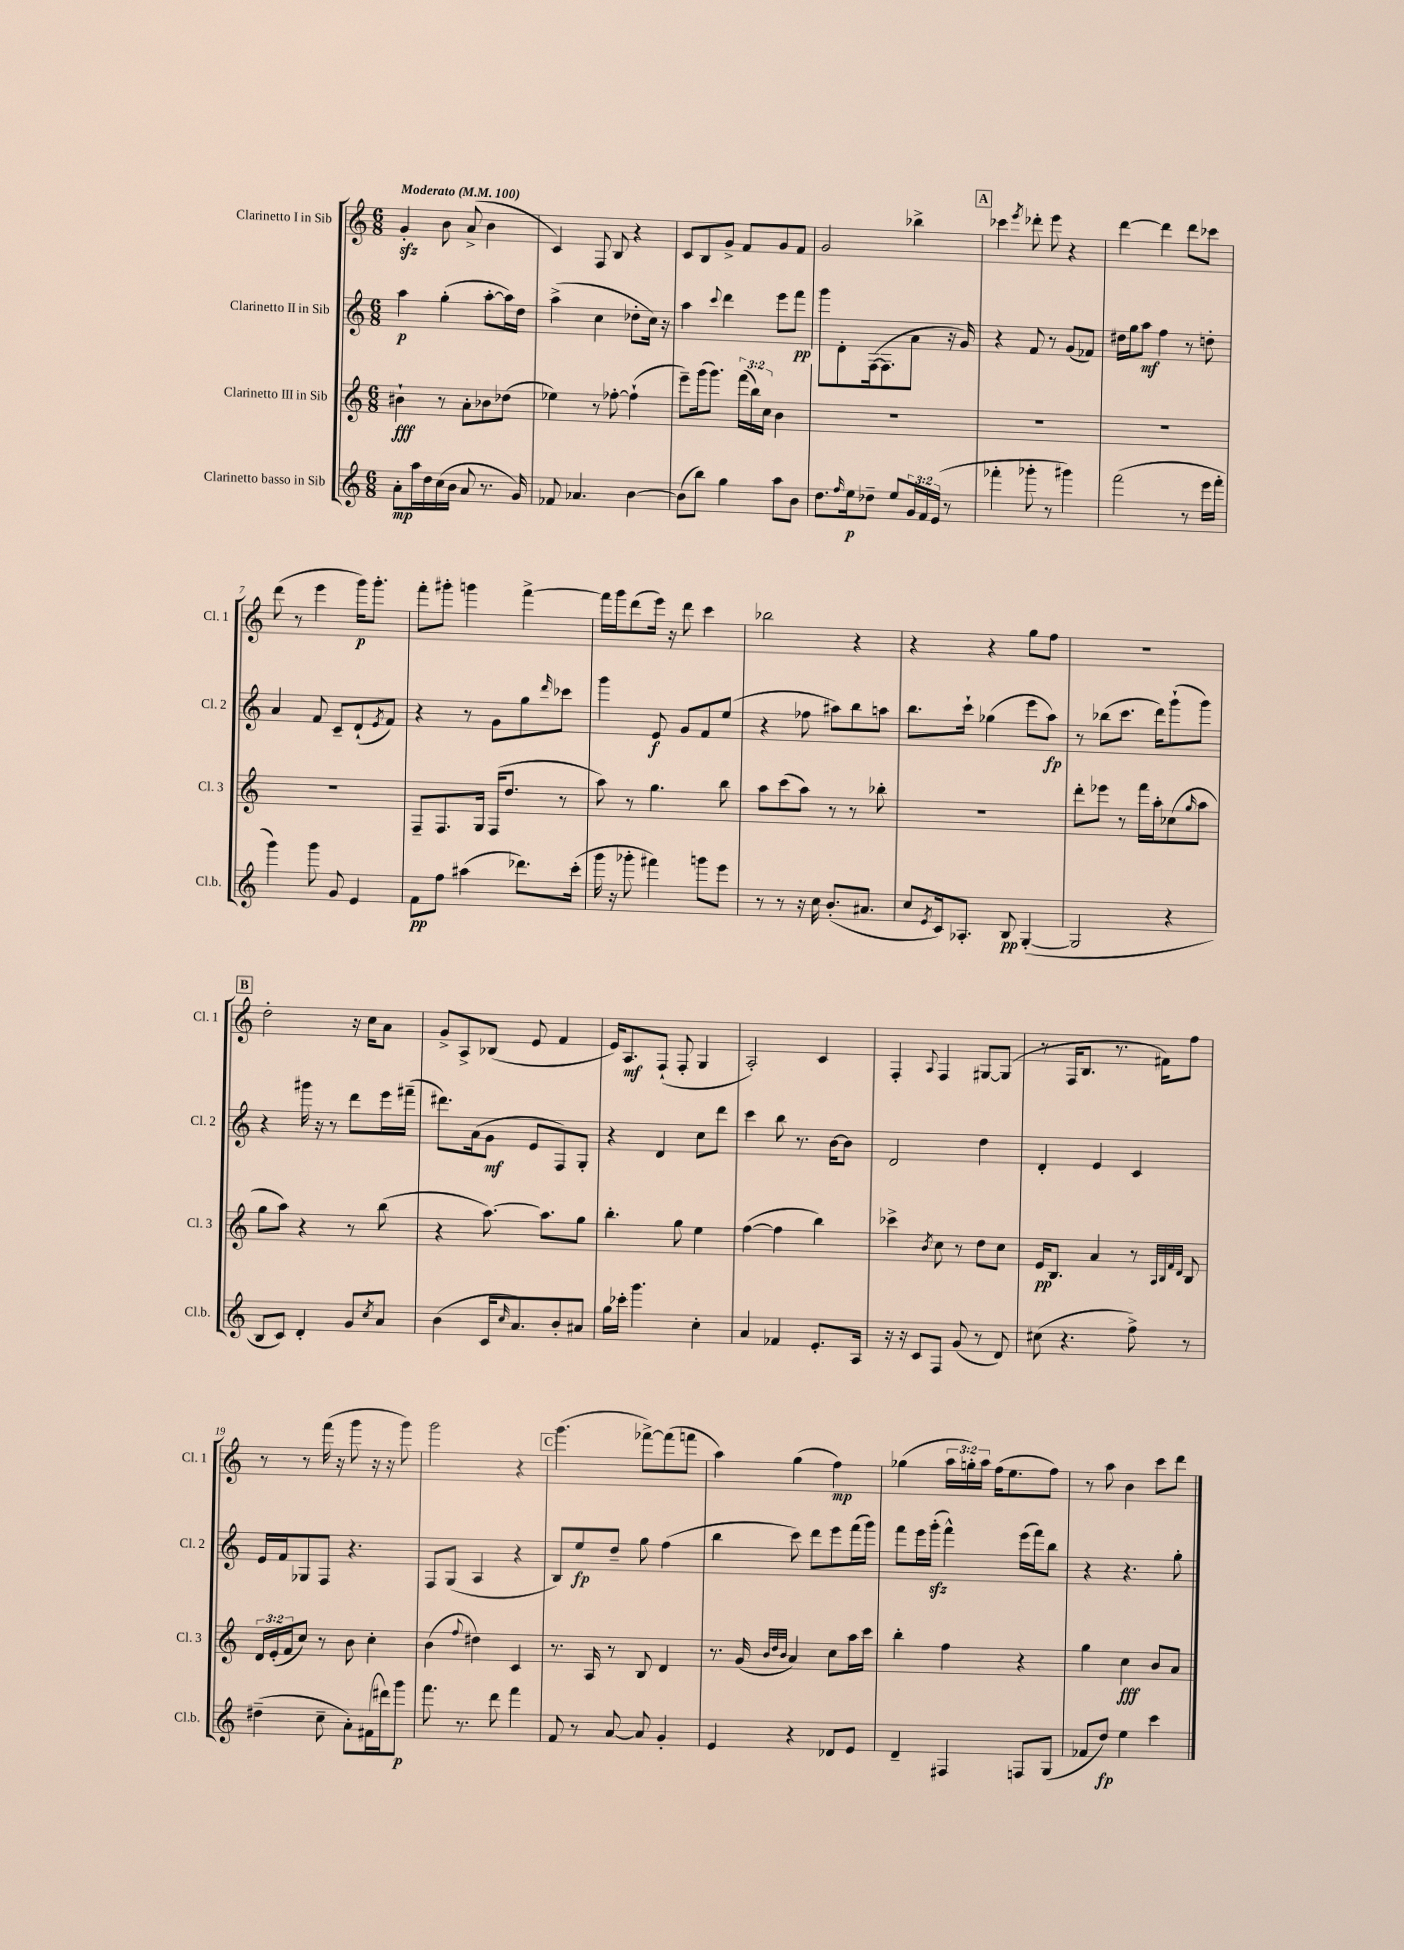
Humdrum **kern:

**kern	**dynam	**kern	**dynam	**kern	**dynam	**kern	**dynam
*part4	*part4	*part3	*part3	*part2	*part2	*part1	*part1
*staff4	*staff4	*staff3	*staff3	*staff2	*staff2	*staff1	*staff1
*I"Clarinetto basso in Sib	*	*I"Clarinetto III in Sib	*	*I"Clarinetto II in Sib	*	*I"Clarinetto I in Sib	*
*I'Cl.b.	*	*I'Cl. 3	*	*I'Cl. 2	*	*I'Cl. 1	*
*clefG2	*	*clefG2	*	*clefG2	*	*clefG2	*
*k[]	*	*k[]	*	*k[]	*	*k[]	*
*M6/8	*	*M6/8	*	*M6/8	*	*M6/8	*
*MM100	*	*MM100	*	*MM100	*	*MM100	*
=1	=1	=1	=1	=1	=1	=1	=1
!	!	!	!	!	!	!LO:TX:a:B:t=Moderato	!
8a'\L	mp	4b#X`\	fff	4aa\	p	4gzz'/	.
16aa\L	.	.	.	.	.	.	.
16dd\	.	.	.	.	.	.	.
(16cc\	.	8r	.	(4gg'\	.	8b\	.
16b\JJ	.	.	.	.	.	.	.
8a/	.	8a'\L	.	.	.	(8a^/	.
8.r	.	8b-X\	.	[8aa'\L	.	4b\	.
.	.	(8dd-X\J	.	16aa\L])	.	.	.
16g/)	.	.	.	16dd\JJ	.	.	.
=2	=2	=2	=2	=2	=2	=2	=2
8f-X/	.	4ee-X\)	.	(4aa^\	.	4c/)	.
4.a-X/	.	.	.	.	.	.	.
.	.	8r	.	4cc\	.	8F/	.
.	.	[8ff-X'\	.	.	.	8B/	.
[4b\	.	(4ff-`\]	.	8dd-X'\L	.	4r	.
.	.	.	.	16cc\Jk)	.	.	.
.	.	.	.	16r	.	.	.
=3	=3	=3	=3	=3	=3	=3	=3
(8b\L]	.	8eee~\L)	.	4aa\	.	8c/L	.
8bb\J)	.	(16ggg\k	.	.	.	8B/	.
.	.	8.ggg\J)	.	.	.	.	.
.	.	.	.	8qqccc/	.	.	.
4gg\	.	.	.	4ddd\	.	8g^/J	.
.	.	(24fff\LL	.	.	.	8f/L	.
.	.	24bb\)	.	.	.	.	.
.	.	24cc\JJ	.	.	.	.	.
8aa\L	.	4b\	.	8eee\L	.	8g/	.
8b\J	.	.	.	8fff\J	pp	8f/J	.
=4	=4	=4	=4	=4	=4	=4	=4
8.dd\L	.	2.r	.	8ggg\L	.	2g/	.
.	.	.	.	8d'\	.	.	.
16qqff/	.	.	.	.	.	.	.
16ee\k	p	.	.	.	.	.	.
8dd-X~\J	.	.	.	([16F\k	.	.	.
.	.	.	.	8.F\]	.	.	.
8ee/L	.	.	.	.	.	.	.
24g/L	.	.	.	8a\J	.	4bb-X^\	.
24f/	.	.	.	.	.	.	.
(24e/JJ	.	.	.	.	.	.	.
8r	.	.	.	16r	.	.	.
.	.	.	.	16g/)	.	.	.
!!LO:REH:place=s1:t=A
=5	=5	=5	=5	=5	=5	=5	=5
4fff-X'\	.	2.r	.	4r	.	4ccc-X\	.
.	.	.	.	.	.	8qeee/	.
8ggg-X'\	.	.	.	8f/	.	8ddd-X'\	.
8r	.	.	.	8r	.	8eee\	.
4ggg#X\)	.	.	.	(8g/L	.	4r	.
.	.	.	.	8f-X/J)	.	.	.
=6	=6	=6	=6	=6	=6	=6	=6
(2fff\	.	2.r	.	16dd#X\LL	.	[4ddd\	.
.	.	.	.	16gg\J	.	.	.
.	.	.	.	8aa\J	mf	.	.
.	.	.	.	4ff\	.	4ddd\]	.
8r	.	.	.	8r	.	8ddd\L	.
16eee\LL	.	.	.	8ddn'\	.	8ccc-X\J	.
16fff'\JJ	.	.	.	.	.	.	.
!!LO:LB:g=z
=7	=7	=7	=7	=7	=7	=7	=7
4ggg\)	.	2.r	.	4a/	.	(8ddd\	.
.	.	.	.	.	.	8r	.
8ggg\	.	.	.	8f/	.	4eee\	.
8g/	.	.	.	8c~/L	.	.	.
4e/	.	.	.	(8d`/	.	16ggg\KL)	p
.	.	.	.	.	.	8.ggg'\J	.
.	.	.	.	8qe/	.	.	.
.	.	.	.	8f/J)	.	.	.
=8	=8	=8	=8	=8	=8	=8	=8
8f\L	pp	8F~/L	.	4r	.	8fff'\L	.
8ff\J	.	8.F/	.	.	.	8ggg#X'\J	.
(4aa#X\	.	.	.	8r	.	4gggn\	.
.	.	16G/Jk	.	.	.	.	.
.	.	(16F/KL	.	8g\L	.	.	.
.	.	8.dd/J	.	.	.	.	.
8.ddd-X\L)	.	.	.	8gg\	.	[4fff^\	.
.	.	.	.	16qqddd/	.	.	.
.	.	8r	.	8ccc-X\J	.	.	.
(16ccc'\Jk	.	.	.	.	.	.	.
=9	=9	=9	=9	=9	=9	=9	=9
16ggg\	.	8aa\)	.	4ggg\	.	16fff\LL]	.
16r	.	.	.	.	.	16ggg\J	.
8ggg-X'\	.	8r	.	.	.	(8ddd\	.
4fff#X\)	.	4.gg\	.	8e/	f	16eee\Jk)	.
.	.	.	.	.	.	16r	.
.	.	.	.	8g/L	.	8ddd\	.
8gggn\L	.	.	.	8f/	.	4ccc\	.
8eee\J	.	8bb\	.	(8ee/J	.	.	.
=10	=10	=10	=10	=10	=10	=10	=10
8r	.	8aa\L	.	4r	.	2bb-X\	.
8r	.	(8ccc\	.	.	.	.	.
16r	.	8aa\J)	.	8ff-X\	.	.	.
16cc\	.	.	.	.	.	.	.
(8.b'/L	.	8r	.	8aa#X\L)	.	.	.
.	.	8r	.	8bb\	.	4r	.
8.a#X/J	.	.	.	.	.	.	.
.	.	8bb-X'\	.	8aan\J	.	.	.
=11	=11	=11	=11	=11	=11	=11	=11
8cc/L	.	2.r	.	8.bb\L	.	4r	.
8qe/	.	.	.	.	.	.	.
16c/k)	.	.	.	.	.	.	.
8.A-X'/J	.	.	.	16ccc`\Jk	.	.	.
.	.	.	.	(4gg-X\	.	4r	.
8B/	pp	.	.	.	.	.	.
([4G'/	.	.	.	8eee\L	.	8gg\L	.
.	.	.	.	8aa\J)	fp	8ff\J	.
=12	=12	=12	=12	=12	=12	=12	=12
2G/]	.	8ddd'\L	.	8r	.	2.r	.
.	.	8eee-X\J	.	(8bb-X\L	.	.	.
.	.	8r	.	8.ccc\J	.	.	.
.	.	16fff\LL	.	.	.	.	.
.	.	16aa'\J	.	16ddd\KL)	.	.	.
4r	.	(8cc-X\	.	(8ggg`\	.	.	.
.	.	16qqgg/	.	.	.	.	.
.	.	8aa\J	.	8ggg\J)	.	.	.
!!LO:LB:g=z
!!LO:REH:place=s1:t=B
=13	=13	=13	=13	=13	=13	=13	=13
8B/L	.	8gg\L	.	4r	.	2dd'\	.
8c/J)	.	8aa\J)	.	.	.	.	.
4d'/	.	4r	.	16ggg#X\	.	.	.
.	.	.	.	16r	.	.	.
.	.	.	.	8r	.	.	.
8g/L	.	8r	.	8ddd\L	.	16r	.
.	.	.	.	.	.	16cc\KL	.
8qcc/	.	.	.	.	.	.	.
8a/J	.	(8bb\	.	16eee\L	.	8a\J	.
.	.	.	.	(16fff#X~\JJ	.	.	.
=14	=14	=14	=14	=14	=14	=14	=14
(4b\	.	4r	.	8.ddd#X\L)	.	8g^/L	.
.	.	.	.	.	.	8A^/	.
.	.	.	.	(16a\k	.	.	.
16c/KL	.	[8.aa\)	.	8g\J	mf	(8B-X/J	.
16qqcc/	.	.	.	.	.	.	.
8.a/)	.	.	.	.	.	.	.
.	.	.	.	8e/L	.	8e/	.
.	.	8.aa\L]	.	.	.	.	.
8b'/	.	.	.	8F/)	.	4f/	.
8a#X/J	.	8gg\J	.	8G'/J	.	.	.
=15	=15	=15	=15	=15	=15	=15	=15
16gg\LL	.	4.bb'\	.	4r	.	16e/KL)	.
16ccc-X'\JJ	.	.	.	.	.	8.A/	mf
4.ggg\	.	.	.	.	.	.	.
.	.	.	.	4d/	.	(8F`/J	.
.	.	8gg\	.	.	.	8F'/	.
4cc'\	.	4ee\	.	8cc\L	.	4G/	.
.	.	.	.	8ddd\J	.	.	.
=16	=16	=16	=16	=16	=16	=16	=16
4a/	.	([4ff\	.	4ccc\	.	2A'/)	.
4f-X/	.	4ff\]	.	8bb\	.	.	.
.	.	.	.	8.r	.	.	.
8.e'/L	.	4bb\)	.	.	.	4c/	.
.	.	.	.	[16b\KL	.	.	.
.	.	.	.	8b\J]	.	.	.
16A/Jk	.	.	.	.	.	.	.
=17	=17	=17	=17	=17	=17	=17	=17
16r	.	4ccc-X^\	.	2d/	.	4F'/	.
16r	.	.	.	.	.	.	.
8c/L	.	.	.	.	.	.	.
.	.	8qb/	.	.	.	8qqA/	.
8F/J	.	8cc\	.	.	.	4F/	.
(8g/	.	8r	.	.	.	.	.
8r	.	8dd\L	.	4dd\	.	[8G#X/L	.
8d/)	.	8cc\J	.	.	.	(8G#/J]	.
=18	=18	=18	=18	=18	=18	=18	=18
(8cc#X\	.	16e/KL	pp	4d'/	.	8r	.
.	.	8.B/J	.	.	.	.	.
4.r	.	.	.	.	.	16F/KL	.
.	.	.	.	.	.	8.B/J	.
.	.	4a/	.	4e/	.	.	.
.	.	.	.	.	.	8.r	.
8ff^\)	.	8r	.	4c/	.	.	.
.	.	.	.	.	.	16f#X\KL)	.
.	.	32qqA/LLL	.	.	.	.	.
.	.	32qqB/	.	.	.	.	.
.	.	32qqf/	.	.	.	.	.
.	.	32qqd/JJJ	.	.	.	.	.
8r	.	8B/	.	.	.	8ff\J	.
!!LO:LB:g=z
=19	=19	=19	=19	=19	=19	=19	=19
(4dd#X~\	.	24d/LL	.	16e/LL	.	8r	.
.	.	(24e'/	.	.	.	.	.
.	.	.	.	16f/J	.	.	.
.	.	24f/J	.	.	.	.	.
.	.	8cc/J)	.	8G-X/	.	8r	.
8cc~\	.	8r	.	8F/J	.	(16fff\	.
.	.	.	.	.	.	16r	.
8a'\L)	.	8b\	.	4.r	.	8ggg\	.
(16f#X\L	.	4cc'\	.	.	.	16r	.
16ddd#X\J)	.	.	.	.	.	16r	.
8ggg\J	p	.	.	.	.	8ggg\)	.
=20	=20	=20	=20	=20	=20	=20	=20
8.fff\	.	(4b\	.	8F/L	.	2ggg\	.
.	.	.	.	(8G/J	.	.	.
8.r	.	.	.	.	.	.	.
.	.	8qqff/	.	.	.	.	.
.	.	4dd#X\)	.	4A/	.	.	.
8ddd\	.	.	.	.	.	.	.
4fff\	.	4c/	.	4r	.	4r	.
!!LO:REH:place=s1:t=C
=21	=21	=21	=21	=21	=21	=21	=21
8f/	.	8.r	.	8B/L)	.	(4.ggg\	.
8r	.	.	.	8ee/	fp	.	.
.	.	16A/	.	.	.	.	.
[8a/	.	8r	.	8dd~/J	.	.	.
8a/]	.	8B/	.	8gg\	.	[8fff-X^\L)	.
4g'/	.	4d/	.	(4ff\	.	(8fff-\]	.
.	.	.	.	.	.	8fffn\J	.
=22	=22	=22	=22	=22	=22	=22	=22
4e/	.	8.r	.	4bb\	.	4aa\)	.
.	.	(16g/	.	.	.	.	.
.	.	32qqb/LLL	.	.	.	.	.
.	.	32qqdd/	.	.	.	.	.
.	.	32qqb/JJJ	.	.	.	.	.
4r	.	4a/)	.	8ccc\)	.	(4gg\	.
.	.	.	.	8ddd\L	.	.	.
8d-X/L	.	8cc\L	.	8eee\	.	4ff\)	mp
8e/J	.	16aa\L	.	(16fff\L	.	.	.
.	.	16ccc\JJ	.	16ggg\JJ)	.	.	.
=23	=23	=23	=23	=23	=23	=23	=23
4d~/	.	4bb'\	.	8fff\L	.	(4gg-X\	.
.	.	.	.	16eee\L	.	.	.
.	.	.	.	(16gggzz'\JJ	.	.	.
4F#X/	.	4ff\	.	4fff^^\)	.	24aa\LL	.
.	.	.	.	.	.	24ggn'\)	.
.	.	.	.	.	.	24aa\JJ	.
.	.	.	.	.	.	(16ff\KL	.
.	.	.	.	.	.	8.ee\	.
8Fn/L	.	4r	.	(16eee\LL	.	.	.
.	.	.	.	16fff\J)	.	.	.
(8G/J	.	.	.	8bb\J	.	8ff\J)	.
=24	=24	=24	=24	=24	=24	=24	=24
8f-X/L	.	4gg\	.	4r	.	8r	.
8dd/J)	fp	.	.	.	.	8aa\	.
4ee\	.	4cc\	fff	4.r	.	4b\	.
4ccc\	.	8b/L	.	.	.	8ccc\L	.
.	.	8a/J	.	8gg'\	.	8ddd\J	.
==	==	==	==	==	==	==	==
*-	*-	*-	*-	*-	*-	*-	*-
